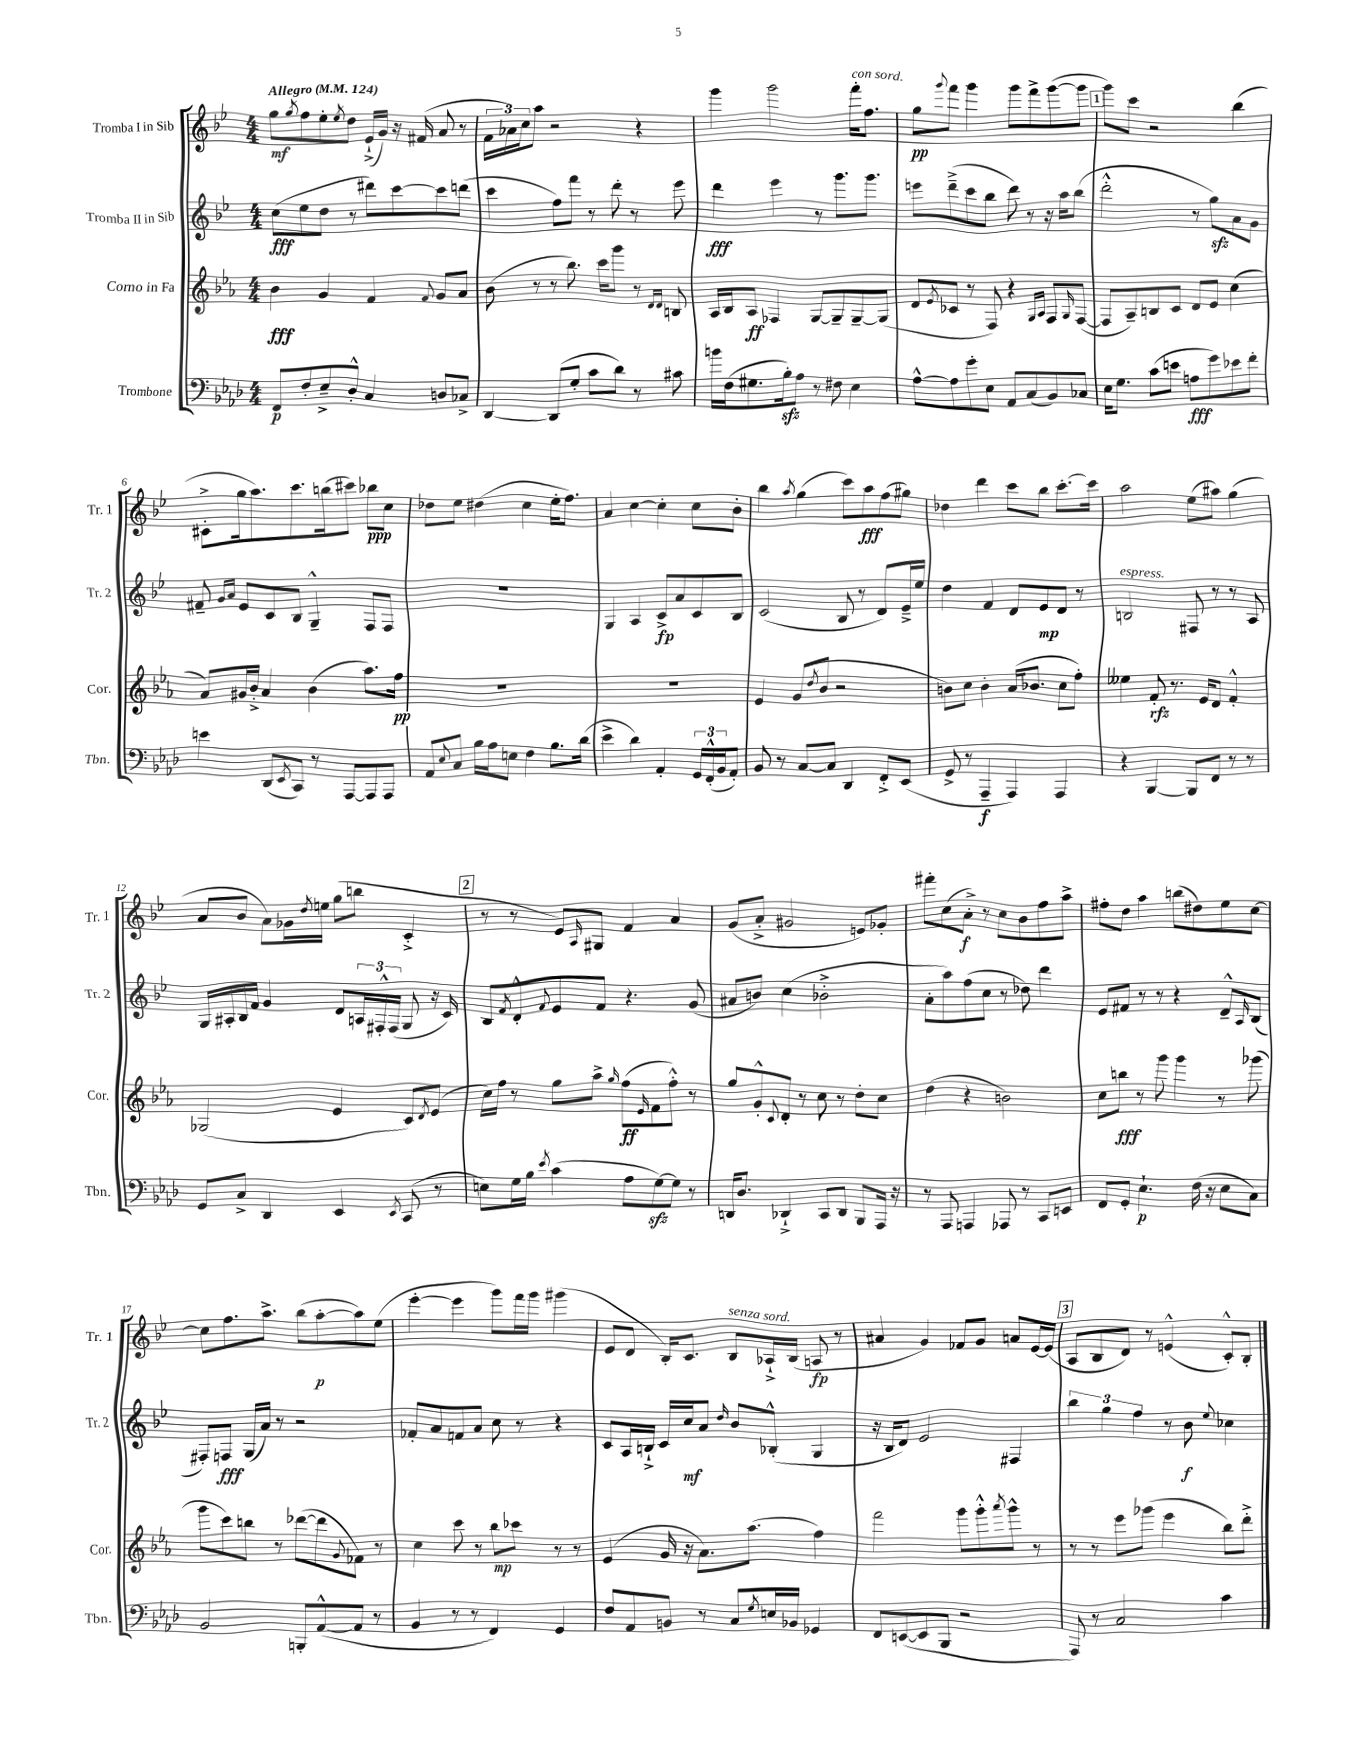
<<
\new StaffGroup <<
\new Staff = "s0" \with { instrumentName = "Tromba I in Sib" shortInstrumentName = "Tr. 1" } {
    \clef treble \key bes \major \numericTimeSignature \time 4/4 \tempo "Allegro" 4 = 124
    g''8\mf \acciaccatura { g''8 } f''8 ees''8-. \acciaccatura { ees''8 } d''8 ees'16-!->( g'16) r16 fis'16( a'8 r8 |
    \tuplet 3/2 { f'16 aes'16) c''16 } a''8 r2 r4 |
    g'''4 g'''2 f'''16-.^\markup { \italic "con sord." } f''8. |
    g''8\pp \appoggiatura { g'''8 } f'''8 g'''4 g'''8 f'''8-> g'''8~( g'''8 |
    \mark \markup { \box "1" } g'''8) c'''8 r2 bes''4( |
    cis'8-.-> g''16 a''8.) c'''8. b''16( cis'''8) bes''8\ppp c''8 |
    des''8 ees''8 dis''4( c''4 ees''16-. f''8.) |
    a'4 c''4~ c''4-. c''8 bes'8-. |
    bes''4 \acciaccatura { a''8 } g''4( c'''8) a''8\fff f''8( gis''8) |
    des''4 d'''4 c'''8 bes''8 c'''8.~-. c'''16 |
    a''2 ees''8( ais''8) g''4( |
    a'8 bes'8 a'8) ges'16 \acciaccatura { d''8 } e''16 g''8( b''8 c'4-.-> |
    \mark \markup { \box "2" } r8 r8 ees'8) \grace { a16 } gis8 f'4 a'4 |
    g'8( a'8-.-> gis'2 e'8) ges'8-. |
    fis'''8-. c''8( a'8-.->\f) r8 c''8 bes'8 f''8 a''8-> |
    fis''8-. d''8 a''4 b''8( dis''8) ees''8 c''8~ |
    c''8 f''8. a''8.-> bes''8( a''8~-.\p a''8) ees''8( |
    ees'''4~-. ees'''4 g'''8) f'''16 g'''16 gis'''4( |
    ees'8 d'8 bes16-.) c'8. bes8^\markup { \italic "senza sord." } aes16-!-> bes16( a8\fp r8 |
    ais'4 g'4) fes'8 g'8 a'8 ees'16~ ees'16( |
    \mark \markup { \box "3" } a8 bes8 d'8) r8 e'4-^( c'8-.-^) bes8-. \bar "|." |
}
\new Staff = "s1" \with { instrumentName = "Tromba II in Sib" shortInstrumentName = "Tr. 2" } {
    \clef treble \key bes \major \numericTimeSignature \time 4/4
    c''8\fff( ees''8 d''8 r8 dis'''8) c'''8~ c'''8 d'''8( |
    c'''4 f''8) f'''8 r8 d'''8-. r8 ees'''8 |
    d'''4\fff ees'''4 r8 g'''8. g'''8. |
    e'''8 d'''8--->( c'''8 bes''8 d'''8) r8 r16 a''16 bes''8( |
    \mark \markup { \box "1" } d'''2-.-^ r8 g''8\sfz) a'8 g'8 |
    fis'8-- \grace { g'16 a'16 } ees'8 c'8 bes8 g4---^ f8 f8 |
    R1 |
    g4 a4 c'8->\fp a'8 c'8 bes8 |
    c'2( bes8 r8 d'8) ees'16---> ees''16 |
    d''4 f'4 d'8 ees'8\mp d'8 r8 |
    b2^\markup { \italic "espress." } fis8 r8 r8 a8 |
    g16 ais16-. bes16 f'16 g'4 d'8 \tuplet 3/2 { a16 fis16-.-^ fis16( } g8 r16 c'16) |
    \mark \markup { \box "2" } bes8 \acciaccatura { f'8 } d'8-.-^ \appoggiatura { f'8 } ees'8 f'8 r4. g'8( |
    ais'8 b'8) c''4( bes'2-.-> |
    a'8-. a''8) f''8( c''8 r8 des''8) d'''4 |
    ees'8 fis'8 r8 r8 r4 d'8---^ \grace { a16 } bes8( |
    fis8-.) f8\fff g16( a'16) r8 r2 |
    fes'8-. a'8 f'8 a'8 c''8 r8 r4 |
    c'8 a16 b16-!-> c'16 c''16\mf a'8 \grace { d''16 } bes'8 bes8-.-^( g4 |
    r16 bes16 d'8) ees'2 fis4 |
    \mark \markup { \box "3" } \tuplet 3/2 { bes''4 g''4 f''4 } r8 bes'8\f \appoggiatura { ees''8 } ces''4 \bar "|." |
}
\new Staff = "s2" \with { instrumentName = "Corno in Fa" shortInstrumentName = "Cor." } {
    \clef treble \key ees \major \numericTimeSignature \time 4/4
    bes'4\fff g'4 f'4 \appoggiatura { f'8 } g'8 aes'8 |
    bes'8( r8 r8 bes''8.) c'''16 g'''8 r8 \grace { d'16 d'16 } b8 |
    aes16 bes16 aes8\ff fes4 g8~ g8-- g8~-- g8( |
    d'8 \acciaccatura { ees'8 } ces'8 r8 f8) r4 \grace { g16 aes16 } f8 \grace { g16 } f8~( |
    \mark \markup { \box "1" } f8 aes8--) b8 c'8 d'8 ees'8 c''4( |
    aes'8) gis'16 bes'16-.-> aes'4 bes'4( aes''8.) f''16\pp |
    R1 |
    R1 |
    ees'4 g'8( \acciaccatura { d''8 } bes'8 r2 |
    b'8) c''8 b'4-. aes'16( bes'8. c''8 f''8-.) |
    eeses''4 f'8-.\rfz r8. ees'16 d'8 f'4-.-^ |
    ges2( ees'4 c'8) \acciaccatura { d'8 } ees'8( |
    \mark \markup { \box "2" } c''16) f''16 r8 g''8 aes''8-> \grace { g''16 } f''8\ff( \grace { ees'16 } f'8 f''8-.-^) r8 |
    g''8 g'8-.-^ \appoggiatura { c'8 } d'8-. r8 c''8 r8 d''8-. c''8 |
    d''4( r4 b'2) |
    c''8 b''8\fff r8 g'''8 g'''4 r8 ges'''8( |
    g'''8 c'''8) b''8 r8 des'''8~( des'''8 \appoggiatura { g'8 } fes'8) r8 |
    c''4 c'''8 r8 bes''8\mp ces'''8 r8 r8 |
    ees'4( g'16 r16 aes'8.) aes''8.( f''4) |
    f'''2 g'''8 g'''8-.-^ \acciaccatura { aes'''8 } g'''8-^ r8 |
    \mark \markup { \box "3" } r8 r8 ees'''8 ges'''8( ees'''4 bes''8) d'''8-.-> \bar "|." |
}
\new Staff = "s3" \with { instrumentName = "Trombone" shortInstrumentName = "Tbn." } {
    \clef bass \key aes \major \numericTimeSignature \time 4/4
    f,8\p f8-. ees8---> des8-.-^ c4 d8 ces8-> |
    des,4~ des,8( g8-. c'8 des'8) r8 cis'8 |
    b'16 f16( gis8. bes16-.\sfz) aes8 r8 fis8 ees4 |
    aes8~-^ aes8 g'8-. ees8 aes,8 c8( bes,8) ces8 |
    \mark \markup { \box "1" } ees16 g8. c'8( e'8 a8\fff g'8) ees'8 f'8-. |
    e'4 des,8( \acciaccatura { ees,8 } c,8) r8 aes,,8~ aes,,8 aes,,8 |
    aes,8 \appoggiatura { ees8 } c8 bes16 aes16 e8 f4 bes8. des'16( |
    ees'4-> des'4) aes,4-. \tuplet 3/2 { g,16 f,16-.-^( bes,16 } aes,8-.) |
    bes,8 r8 c8~ c8 des,4 f,8-.-> ees,8( |
    g,8-> r8 aes,,4--\f aes,,4) aes,,4 |
    r4 bes,,4~ bes,,8 f,8 r8 r8 |
    g,8 c8-> des,4 ees,4 \acciaccatura { ees,8 } c,8( r8 |
    \mark \markup { \box "2" } e8) g16 bes16 \acciaccatura { ees'8 } c'4( aes8 g8~\sfz) g8 r8 |
    d,16 des8. des,4-!-> c,8 des,8 bes,,8 aes,,16 r16 |
    r8 aes,,8 a,,4 aes,,8 r8 c,8 e,8 |
    f,8 g,8-. ees4.-!\p f16( r16 ees8 c8) |
    bes,2 b,,8-. aes,8~-^( aes,8 r8 |
    bes,4 r8 r8 f,4) g,4 |
    f8 aes,8 b,8 r8 c8 \acciaccatura { g8 } e16 bes,16 ges,4 |
    f,8 e,8~( e,8 bes,,8 r2 |
    \mark \markup { \box "3" } aes,,8) r8 c2 c'4 \bar "|." |
}
>>
>>
